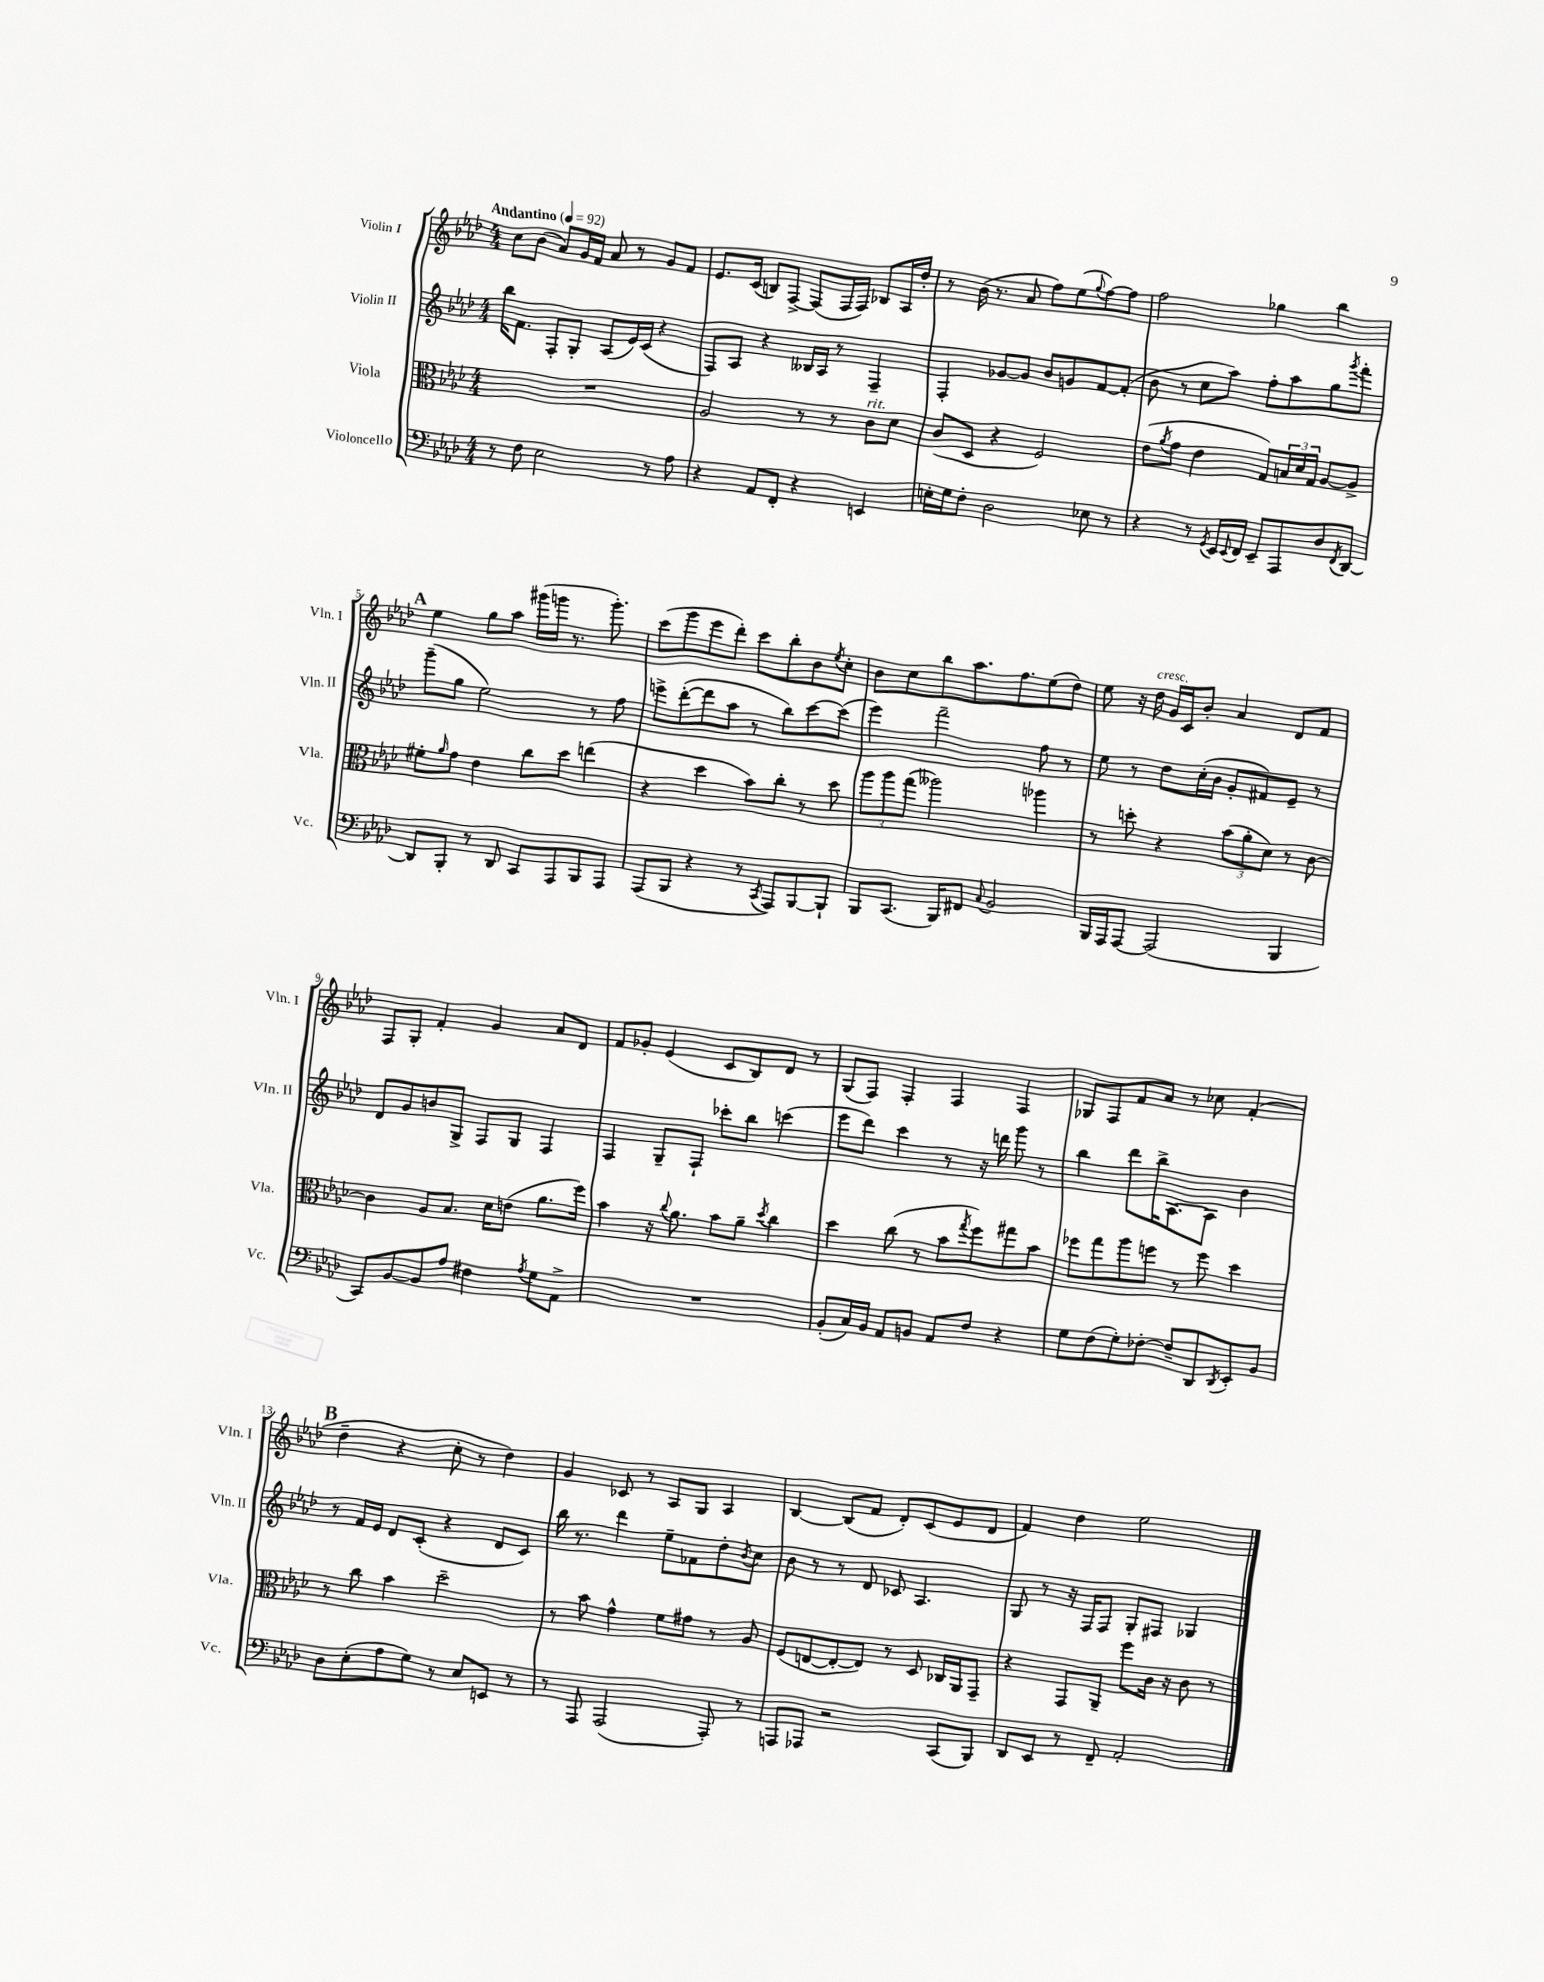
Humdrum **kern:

**kern	**kern	**kern	**kern
*part4	*part3	*part2	*part1
*staff4	*staff3	*staff2	*staff1
*I"Violoncello	*I"Viola	*I"Violin II	*I"Violin I
*I'Vc.	*I'Vla.	*I'Vln. II	*I'Vln. I
*clefF4	*clefC3	*clefG2	*clefG2
*k[b-e-a-d-]	*k[b-e-a-d-]	*k[b-e-a-d-]	*k[b-e-a-d-]
*M4/4	*M4/4	*M4/4	*M4/4
*MM92	*MM92	*MM92	*MM92
=1	=1	=1	=1
!	!	!	!LO:TX:a:B:t=Andantino
8r	1r	16bb-\KL	8cc\L
.	.	8.f\J	.
8F\	.	.	(8b-\J
2E-\	.	8F'/L	8a-/L)
.	.	8G'/J	16g/L
.	.	.	16f/JJ
.	.	(8A-/L	8a-/
.	.	16e-/L)	8r
.	.	(16c/JJ	.
8r	.	4r	8g/L
8A-\	.	.	8f/J
=2	=2	=2	=2
4r	2A-/	8F/L)	8.e-/L
.	.	8A-/J	.
.	.	.	(16c/Jk
8AA-/L	.	4r	8Bn/L)
8FF'/J	.	.	[8F^/J
4r	8r	16B--X/LL	(8F/L]
.	.	16A-/JJ	.
.	8r	8r	16F/L
.	.	.	16F/JJ)
!	!LO:TX:a:i:t=rit.	!	!
4EEn/	8c\L	4F~/	8B-X/L
.	8d-\J	.	16A-/L
.	.	.	16dd-'/JJ
=3	=3	=3	=3
16En'\LL	(8c/L	4F'/	8r
16G\J	.	.	.
8F'\J	8D-/J	.	(16b-\
.	.	.	8.r
2D-\	4r	[8g-X/L	.
.	.	8g-/J]	8a-/
.	2F/)	8b-/L	8ff\L)
.	.	8gn/	(8ee-\
.	.	.	8qqgg/
8E-X\	.	[8f/	[8ff\)
8r	.	(8f'/J]	8ff\J]
=4	=4	=4	=4
4r	(8e-\L	8b-\	2ff\
.	8qa-/	.	.
.	8g\J	8r	.
8r	4e-\	8cc\L	.
8qGG/	.	.	.
16EE-/LL	.	8aa-\J)	.
8qqEE-/	.	.	.
16FF/JJ	.	.	.
8EE-~/L	8G/L)	8ff'\L	4gg-X\
8AAA-/	24Bn/L	8aa-\	.
.	24d-/	.	.
.	24G/JJ	.	.
8D-/	[8A-/L	8gg\	4bb-\
8qFF/	.	8qggg/	.
[8DD-/J	8A-^/J]	8fff'\J	.
!!LO:LB:g=z
!!LO:REH:place=s1:t=A
=5	=5	=5	=5
8DD-/L]	8f#X'\L	(8ggg~\L	4ee-\
.	16qqa-/	.	.
8BBB-'/J	8g\J	8gg\J	.
8r	4e-\	2ee-\)	8gg\L
8DD-/	.	.	8aa-\J
8CC/L	8cc\L	.	(16ggg#X\LL
.	.	.	16gggn\JJ
8AAA-/	8dd-\J	.	8.r
8BBB-/	(4een\	8r	.
.	.	.	8.ggg'\)
8AAA-/J	.	8ff\	.
=6	=6	=6	=6
(8AAA-/L	4r	8eeen^\L	(8ccc\L
8BBB-/J	.	([8ddd-'\	8ggg\
4r	4dd-\	8ddd-\]	8eee-\
.	.	8aa-\J	8ddd-'\J)
8r	8b-\L)	8r	8ccc\L
8qCC/	.	.	.
8AAA-/L)	8cc'\J	8bb-\L)	8bb-'\
[8BBB-/	8r	[8ccc\	8b-\
.	.	.	8qee-/
8BBB-`/J]	8dd-\	(8ccc\J]	8cc'\J
=7	=7	=7	=7
8BBB-/L	12aa-\L	4eee-\)	8b-\L
.	12aa-\	.	.
(8.CC/J	.	.	8cc\
.	(12gg\J	.	.
.	2aa--X\)	2fff~\	8bb-\
16BBB-/KL)	.	.	.
8FF#X/J	.	.	8.aa-\
8qqC/	.	.	.
2BB-/	.	.	.
.	.	.	8.ff\
.	4aa-X\	8ff\	(8ee-\
.	.	8r	8dd-\J)
=8	=8	=8	=8
16BBB-/LL	8r	8ee-\	8ee-\
16AAA-/J	.	.	.
[8AAA-/J	8ddn'\	8r	16r
!	!	!	!LO:TX:a:i:t=cresc.
.	.	.	16dd-\
(2AAA-/]	4r	8dd-\L	16g/LL
.	.	.	16c/J
.	.	(16cc'\L	8b-'/J
.	.	16b-\JJ	.
.	(12b-\L	8g'/L	4a-/
.	12a-'\	.	.
.	.	8f#X/)	.
.	12d-\J)	.	.
4BBB-/	8r	8e-~/J	8d-/L
.	[8c\	8r	8f/J
!!LO:LB:g=z
=9	=9	=9	=9
8CC/L)	4c\]	8d-/L	8F/L
[8BB-/	.	8g/	8G'/J
8BB-/]	8A-/L	8bn/	4f'/
8A-/J	8.B-/J	8G^/J	.
4F#X\	.	8F/L	4g/
.	16d-\KL	.	.
.	(8en\J	8G/J	.
8qA-/	.	.	.
8G\L	8.a-\L	4F/	8a-/L
8AA-^\J	.	.	8d-/J
.	16ff\Jk)	.	.
=10	=10	=10	=10
1r	4b-\	4F/	8f/L
.	.	.	8g-X'/J
.	16r	8G~/L	(4e-/
.	8qqcc/	.	.
.	8.a-\	.	.
.	.	8F`/J	.
.	8b-\L	8ccc-X'\L	8c/L
.	8a-~\J	8bb-\J	8B-/)
.	8qdd-/	.	.
.	4cc\	(4cccn\	8d-/J
.	.	.	8r
=11	=11	=11	=11
(8BB-'/L	4dd-\	8eee-\L	(8G/L
16C/L)	.	8ddd-\J)	8F/J)
16BB-/JJ	.	.	.
8AA-/L	(8cc\	4ccc\	4F'/
8BBn/J	8r	.	.
8AA-/L	8b-\L	8r	4F/
.	8qgg/	.	.
8F/J	8ff\)	16r	.
.	.	16dddn\	.
4r	8gg#X\	8ggg\	4F/
.	8b-\J	8r	.
=12	=12	=12	=12
8G\L	8ff-X\L	4bb-\	8G-X/L
(8F\	8gg\	.	8F/
8G'\)	8aa-\	8ddd-\L	8f/
[8F-X'\J	8ffn\J	16bb-^\K	8a-/J
.	.	[8.A-\	.
8F-~/L]	8r	.	8r
8DD-/	8ff\	8A-\J]	8cc-X\
8qDD-/	.	.	.
8EE-'/	4dd-\	4b-\	(4f'/
8BB-/J	.	.	.
!!LO:LB:g=z
!!LO:REH:place=s1:t=B
=13	=13	=13	=13
8D-\L	8r	8r	4dd-~\
(8E-'\	8cc\	16f/LL	.
.	.	16e-/JJ	.
8A-\	4b-\	8d-/L	4r
8G\J)	.	(8c'/J	.
8r	2dd-~\	4r	8cc'\
8E-/L	.	.	8r
8EEn/J	.	8d-/L	4dd-\)
8r	.	8c/J)	.
=14	=14	=14	=14
8r	8r	16bb-\	4g/
.	.	8.r	.
8AAA-/	8b-\	.	.
(2AAA-/	4g^^\	4ddd-\	8c-X/
.	.	.	8r
.	8f\L	8ee-~\L	8A-/L
.	8g#X\J	8f-X\	8G/J
8AAA-'/)	8r	8dd-'\	4A-/
.	.	8qb-/	.
8r	8A-/	8cc\J	.
=15	=15	=15	=15
8AAAn/L	(8F/L	8b-\	[4B-/
8AAA-X/J	[8En/	8r	.
2r	8E'/_	8r	(8B-/L]
.	8E/J])	8d-/	8f/J
.	8r	8c-X/	8d-'/L)
.	8D-/	4.A-/	(8c/
(8CC/L	16C-X/LL	.	8e-/
.	16AA-/J	.	.
8BBB-/J)	8GG~/J	.	8d-/J
=16	=16	=16	=16
8DD-/L	4r	8G/	4f/)
8EE-/J	.	8r	.
8r	8GG/L	16r	4dd-\
.	.	16F/KL	.
8FF~/	8AA-~/J	8F/J	.
2AA-'/	8ff\L	8G'/L	2ee-\
.	16c\Jk	8F#X/J	.
.	16r	.	.
.	8c\	4G-X/	.
.	8r	.	.
==	==	==	==
*-	*-	*-	*-
